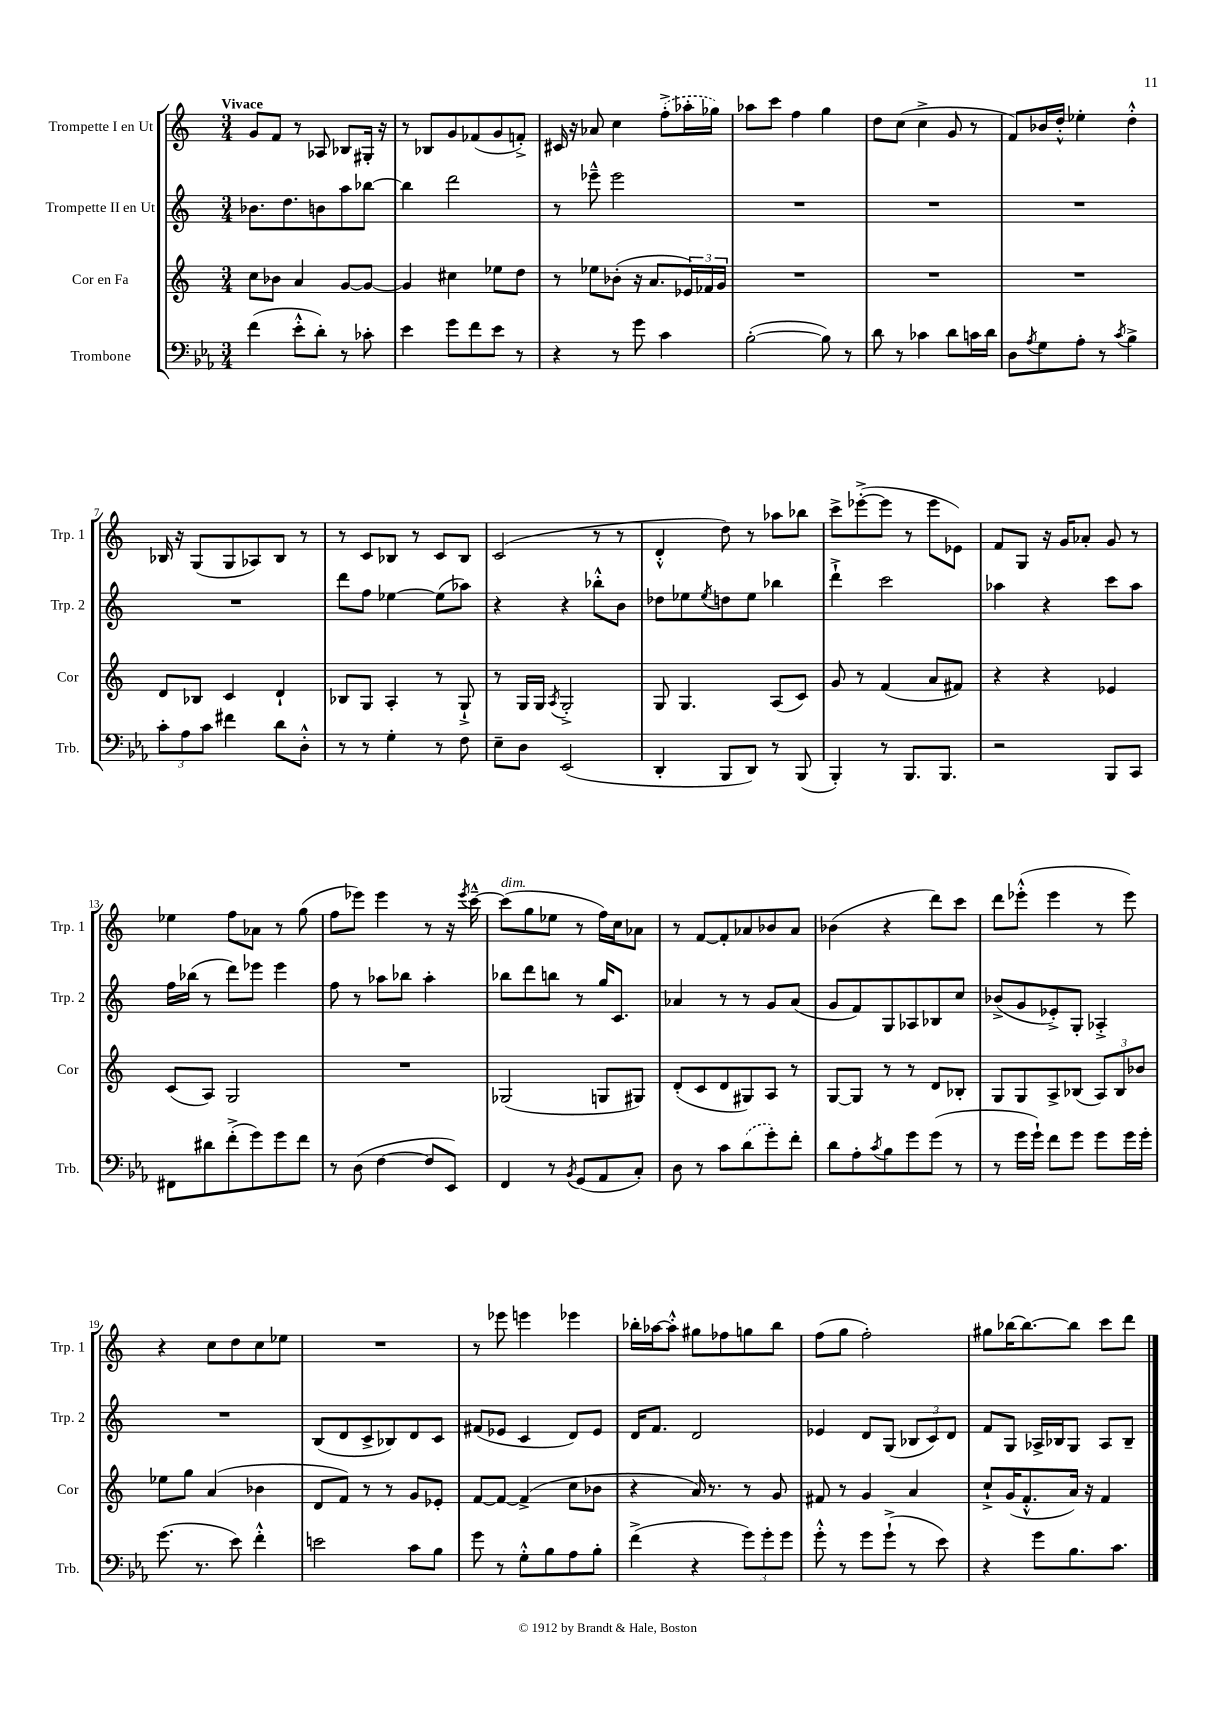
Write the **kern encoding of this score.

**kern	**kern	**kern	**kern
*staff4	*staff3	*staff2	*staff1
*clefF4	*clefG2	*clefG2	*clefG2
*k[b-e-a-]	*k[]	*k[]	*k[]
*M3/4	*M3/4	*M3/4	*M3/4
(4f	8cc	8.b-	8g
.	8b-	.	8f
.	.	8.dd	.
8e-'^^	4a	.	8r
8d')	.	8b	8A-
8r	[8g	8aa	8B-
8c-'	8g_	[8bb-	16G#'
.	.	.	16r
=	=	=	=
4e-	4g]	4bb-]	8r
.	.	.	8B-
8g	4cc#	2ddd	8g
8f	.	.	(8f-
8e-	8ee-	.	8g
8r	8dd	.	8f'^)
=	=	=	=
4r	8r	8r	16c#
.	.	.	16r
.	8ee-	8eee-~^^	8a-
8r	(8b-'	2eee-	4cc
8g	16r	.	.
.	8.a	.	.
4c	.	.	(8ff'^
.	24e-)	.	16aa-'
.	24f-	.	.
.	.	.	16gg-)
.	24g	.	.
=	=	=	=
([2B-'	2.r	2.r	8aa-
.	.	.	8ccc
.	.	.	4ff
8B-])	.	.	4gg
8r	.	.	.
=	=	=	=
8d	2.r	2.r	8dd
8r	.	.	(8cc
4c-	.	.	4cc^
8d	.	.	8g
16c	.	.	8r
16d	.	.	.
=	=	=	=
8D	2.r	2.r	8f)
8qA-	.	.	.
8G	.	.	16b-
.	.	.	16dd'^^
8A-'	.	.	4ee-'
8r	.	.	.
8qc	.	.	.
4B-^	.	.	4dd'^^
=	=	=	=
12c'	8d	2.r	16B-
.	.	.	16r
12A-	.	.	.
.	8B-	.	(8G
12c	.	.	.
4f#	4c	.	8G
.	.	.	8A-)
8d	4d`	.	8B-
8D'^^	.	.	8r
=	=	=	=
8r	8B-	8ddd	8r
8r	8G	8ff	8c
4G'	4A'	[4ee-	8B-
.	.	.	8r
8r	8r	(8ee-]	8c
8F	8G`^	8aa-)	8B-
=	=	=	=
8E-~	8r	4r	(2c
8D	16G	.	.
.	16G	.	.
.	8qA	.	.
(2EE-	2G'^	4r	.
.	.	8bb-'^^	8r
.	.	8b	8r
=	=	=	=
4DD'	8G	8dd-	4d'^^
.	4.G	8ee-	.
.	.	8qee-	.
8BBB-	.	8dd	8dd)
8DD)	.	8ee-	8r
8r	(8A	4bb-	8aa-
(8BBB-	8c)	.	8bb-
=	=	=	=
4BBB-')	8g	4ddd`^	8ccc^
.	8r	.	([8eee-'^
8r	(4f	2ccc	8eee-]
8.BBB-	.	.	8r
.	8a	.	8eee-
8.BBB-	.	.	.
.	8f#)	.	8e-)
=	=	=	=
2r	4r	4aa-	8f
.	.	.	8G
.	4r	4r	16r
.	.	.	16g
.	.	.	8a-'
8BBB-	4e-	8ccc	8g
8CC	.	8aa-	8r
=	=	=	=
8FF#	(8c	16ff	4ee-
.	.	(16bb-	.
8d#	8A)	8r	.
(8f'^	2G	8ddd)	8ff
8g)	.	8eee-	8a-
8g	.	4eee-	8r
8f	.	.	(8gg
=	=	=	=
8r	2.r	8ff	8ff
(8D	.	8r	8eee-)
[4F	.	8aa-	4eee-
.	.	8bb-	.
8F]	.	4aa-'	8r
8EE-)	.	.	16r
.	.	.	8qeee-
.	.	.	[16ccc~^^
=	=	=	=
4FF	(2G-	8bb-	(8ccc]
.	.	8ddd	8gg
8r	.	8bb	8ee-
8qBB-	.	.	.
(8GG	.	8r	8r
8AA-	8G	16gg	16ff)
.	.	8.c	16cc
8C')	8G#)	.	8a-
=	=	=	=
8D	(8d'	4a-	8r
8r	8c	.	[8f
8c	8d	8r	8f']
(8d	8G#)	8r	8a-
8g')	8A	8g	8b-
8f'	8r	(8a-	8a-
=	=	=	=
8d	[8G	8g	(4b-
8A-'	8G]	8f)	.
8qc	.	.	.
8B-	8r	8G	4r
8g	8r	8A-	.
(8g	8d	8B-	8ddd)
8r	8B-'	8cc	8ccc
=	=	=	=
8r	8G	(8b-^	8ddd
16g	8G	8g	(8eee-'^^
16g`)	.	.	.
8f	8A^	8e-'^)	4eee-
8g	(8B-	8G'	.
8g	12A)	4A-'^	8r
.	12B-	.	.
16g	.	.	8eee-)
.	12b-	.	.
16g'	.	.	.
=	=	=	=
(8.g	8ee-	2.r	4r
.	8gg	.	.
8.r	.	.	.
.	(4a	.	8cc
8e-)	.	.	8dd
4f'^^	4b-	.	8cc
.	.	.	8ee-
=	=	=	=
2e	8d	(8B	2.r
.	8f)	8d	.
.	8r	8c^	.
.	8r	8B-)	.
8c	8g	8d	.
8B-	8e-'	8c	.
=	=	=	=
8g	[8f	(8f#	8r
8r	8f_	8e-	8eee-
8G'^^	(4f^]	4c	4eee
8B-	.	.	.
8A-	8cc	8d)	4eee-
8B-'	8b-	8e-	.
=	=	=	=
(4f^	4r	16d	16bb-'
.	.	8.f	[16aa-
.	.	.	8aa-'^^]
4r	16a)	2d	8gg#
.	8.r	.	.
.	.	.	8ff-
12g)	8r	.	8gg
12g'	.	.	.
.	8g	.	8bb-
12g	.	.	.
=	=	=	=
8g'^^	8f#	4e-	(8ff
8r	8r	.	8gg
8g	4g	8d	2ff')
(8g`^	.	(8G	.
8r	4a	12B-	.
.	.	12c)	.
8e-)	.	.	.
.	.	12d	.
=	=	=	=
4r	8cc`^	8f	8gg#
.	(16g	8G	[16bb-
.	8.f'^^	.	8.bb-_
8g	.	16A-^	.
.	.	16B-	.
8.B-	16a)	8G	8bb-]
.	16r	.	.
.	4f	8A-	8ccc
8.c	.	.	.
.	.	8B-~	8ddd
==	==	==	==
*-	*-	*-	*-
